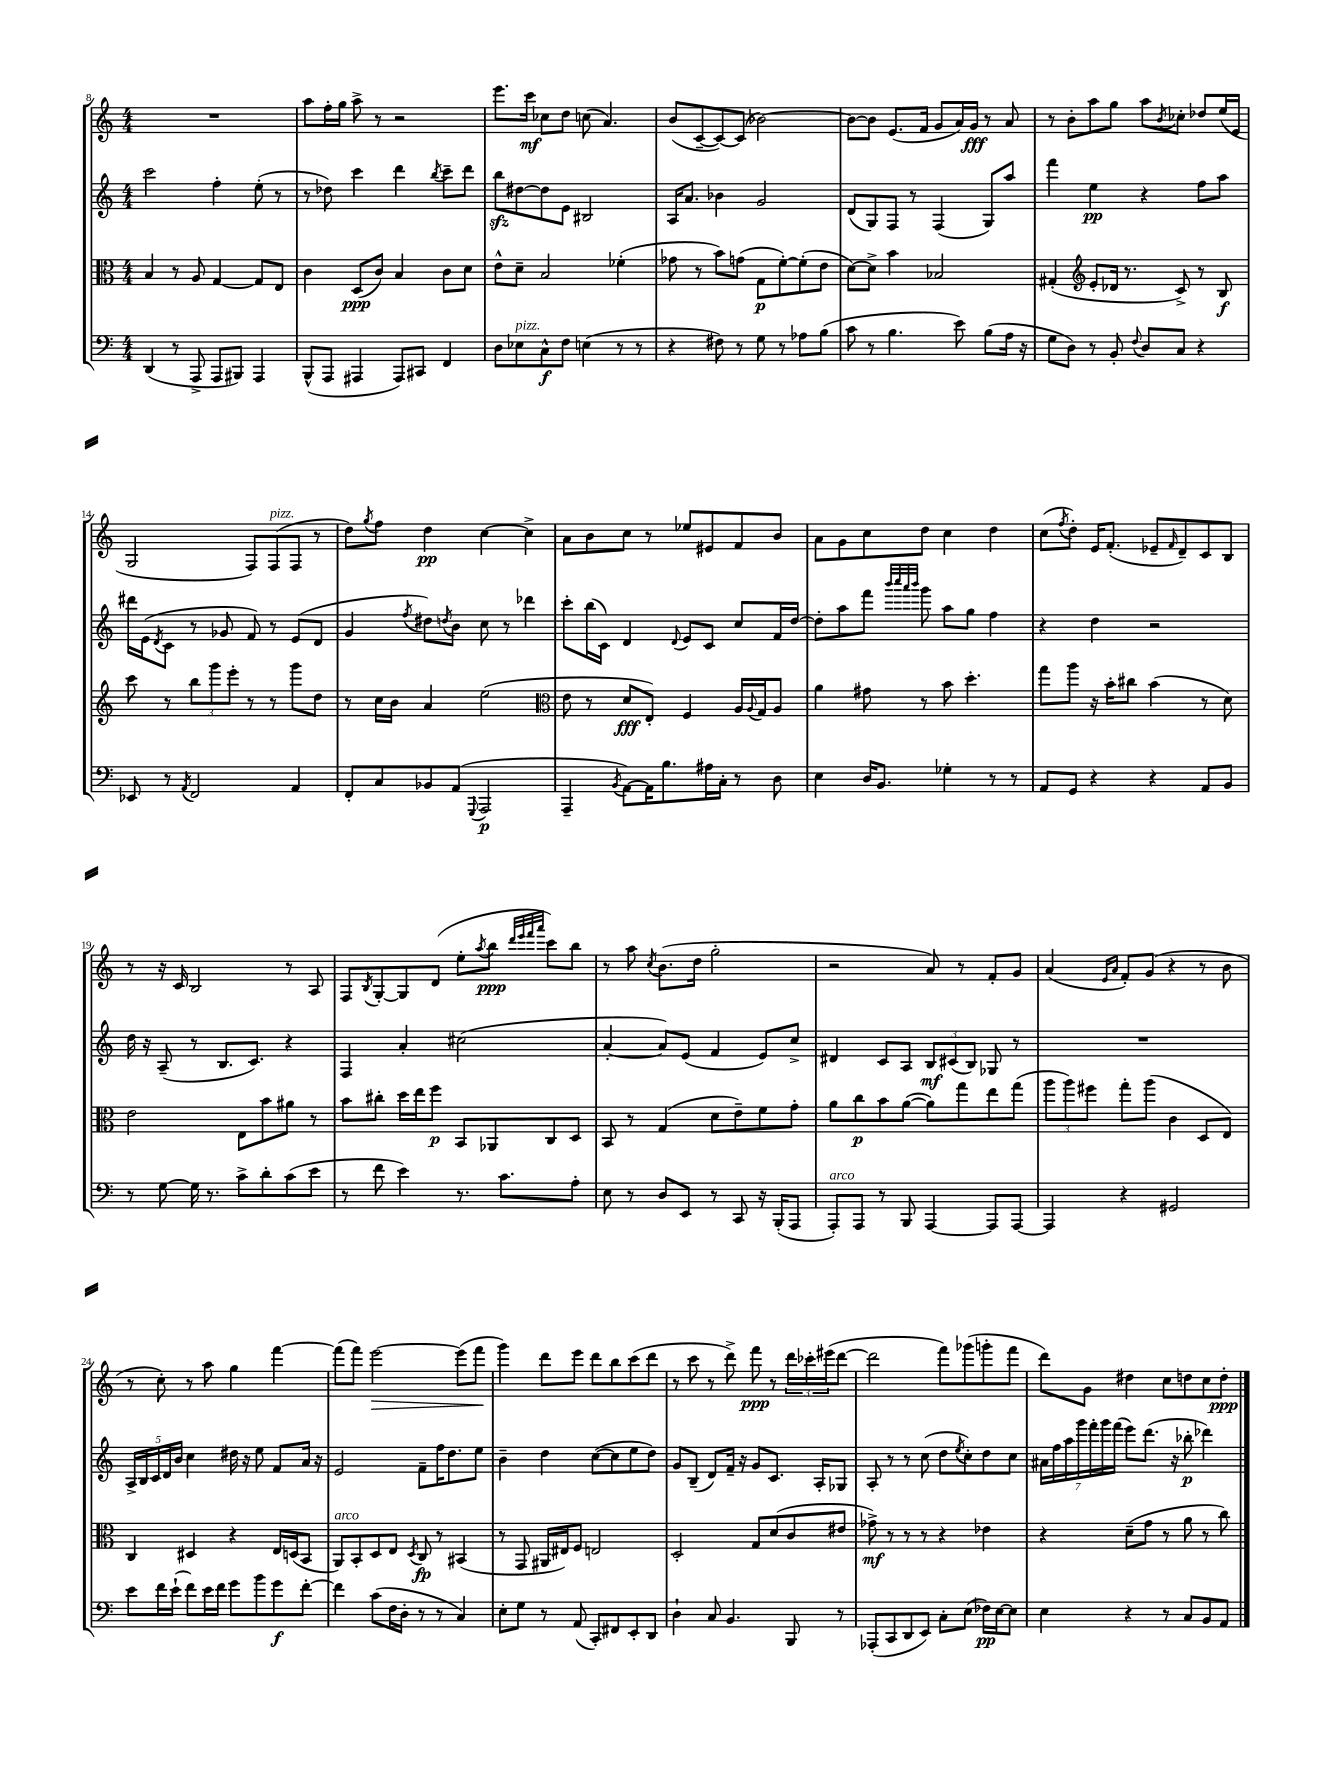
<<
\new StaffGroup <<
\new Staff = "s0" {
    \clef treble \key c \major \numericTimeSignature \time 4/4
    R1 |
    a''8 f''16-. g''16 a''8-> r8 r2 |
    e'''8. c'''16\mf ces''8 d''8 c''8( a'4.) |
    b'8( c'8~-- c'8~) c'8( bes'2~) |
    bes'8~ bes'8 e'8.( f'16 g'8 a'16) g'16\fff r8 a'8 |
    r8 b'8-. a''8 g''8 a''8 \acciaccatura { b'8 } ces''8-. des''8 e''16( e'16 |
    g2 f8) f8^\markup { \italic "pizz." }( f8 r8 |
    d''8) \acciaccatura { g''8 } f''8 d''4\pp c''4~ c''4-> |
    a'8 b'8 c''8 r8 ees''8 eis'8 f'8 b'8 |
    a'8 g'8 c''8 d''8 c''4 d''4 |
    c''8( \acciaccatura { f''8 } d''8-.) e'16 f'8.-.( ees'8-- \grace { f'16 } d'8--) c'8 b8 |
    r8 r16 c'16 b2 r8 a8 |
    f8 \acciaccatura { b8 } g8~-. g8 d'8( e''8-. \acciaccatura { a''8 } b''8\ppp \grace { d'''32 e'''32 f'''32 a'''32 } c'''8) b''8 |
    r8 a''8 \acciaccatura { c''8 } b'8.( d''16 g''2-. |
    r2 a'8) r8 f'8-. g'8 |
    a'4( \grace { e'16 a'16 } f'8-.) g'8( r4 r8 b'8 |
    r8 c''8-.) r8 a''8 g''4 f'''4~ |
    f'''8( f'''8) e'''2~\> e'''8( f'''8\! |
    g'''4) d'''8 e'''8 d'''8 b''8 c'''8( d'''8 |
    r8 c'''8 r8 d'''8->) f'''8\ppp r8 \tuplet 3/2 { d'''16 ces'''16-. eis'''16( } d'''8~ |
    d'''2 f'''8) ges'''8( g'''8-. f'''8 |
    d'''8) g'8 dis''4 c''8 d''8 c''8 d''8-.\ppp \bar "|." |
}
\new Staff = "s1" {
    \clef treble \key c \major \numericTimeSignature \time 4/4
    c'''2 f''4-. e''8-.( r8 |
    r8 des''8) c'''4 d'''4 \acciaccatura { b''8 } c'''8-- d'''8 |
    b''8\sfz dis''8~ dis''8 e'8 bis2 |
    a16 a'8. bes'4 g'2 |
    d'8( g8) f8 r8 f4( g8) a''8 |
    f'''4 e''4\pp r4 f''8 a''8 |
    dis'''16 e'16( \acciaccatura { d'8 } c'8 r8 ges'8 f'8) r8 e'8( d'8 |
    g'4 \acciaccatura { f''8 } dis''8) \acciaccatura { d''8 } b'8 c''8 r8 des'''4 |
    c'''8-. b''16( c'16) d'4 \appoggiatura { d'8 } e'8 c'8 c''8 f'16 d''16~ |
    d''8-. a''8 f'''8 \grace { b'''32 c''''32 a'''32 b'''32 } g'''8 a''8 g''8 f''4 |
    r4 d''4 r2 |
    d''16 r16 a8--( r8 b8. c'8.) r4 |
    f4 a'4-. cis''2( |
    a'4~-. a'8) e'8( f'4 e'8) c''8-> |
    dis'4 c'8 a8 \tuplet 3/2 { b8\mf cis'8( b8) } ges8 r8 |
    R1 |
    \tuplet 5/4 { a16-> b16 c'16 d'16 b'16 } c''4 dis''16 r16 e''8 f'8 a'16 r16 |
    e'2 f'8-- f''16 d''8. e''8 |
    b'4-- d''4 c''8~( c''8 e''8 d''8) |
    g'8 b8--( d'8) f'16-- r16 g'8 c'8. a16-. ges8 |
    a8-. r8 r8 c''8( d''8 \acciaccatura { e''8 } c''8-.) d''8 c''8 |
    \tuplet 7/4 { ais'16 f''16 a''16 g'''16 f'''16-. g'''16 f'''16( } e'''8) d'''8.( r16 bes''8-.\p des'''4) \bar "|." |
}
\new Staff = "s2" {
    \clef alto \key c \major \numericTimeSignature \time 4/4
    b4 r8 a8 g4~ g8 e8 |
    c'4 d8\ppp( c'8) b4 c'8 d'8 |
    e'8-^ d'8-- b2 fes'4-.( |
    ges'8 r8 b'8) g'8( g8\p f'8~-.) f'8-.( e'8 |
    d'8~) d'8-> b'4 bes2 |
    gis4-.( \clef treble e'8-. des'16 r8. c'8->) r8 b8\f |
    c'''8 r8 \tuplet 3/2 { b''8 g'''8 e'''8-. } r8 r8 g'''8 d''8 |
    r8 c''16 b'16 a'4 e''2( |
    \clef alto e'8 r8 d'8\fff e8-.) f4 a16 \appoggiatura { a8 } g16 a8 |
    a'4 gis'8 r8 b'8 d''4.-. |
    g''8 a''8 r16 b'16-. cis''8 b'4( r8 d'8) |
    e'2 e8 b'8 ais'8 r8 |
    b'8 cis''8-. d''16 e''16 f''8\p b,8 aes,8 c8 d8 |
    b,8 r8 g4( d'8 e'8--) f'8 g'8-. |
    a'8 c''8\p b'8 a'8~( a'8) g''8 e''8 g''8( |
    \tuplet 3/2 { a''8 a''8) fis''8 } g''8-. a''8( c'4 d8 e8) |
    c4 dis4 r4 e16 d16( b,8 |
    a,8^\markup { \italic "arco" }) b,8-. d8 e8 \acciaccatura { d8 } c8\fp r8 bis,4( |
    r8 g,8 ais,16 eis16) f8 e2 |
    d2-. g8 d'8( c'8 eis'8 |
    ges'8->\mf) r8 r8 r8 r4 ees'4 |
    r4 d'8--( g'8 r8 a'8 r8 c''8) \bar "|." |
}
\new Staff = "s3" {
    \clef bass \key c \major \numericTimeSignature \time 4/4
    d,4( r8 a,,8-> a,,8 bis,,8) a,,4 |
    b,,8-^( a,,8 ais,,4 ais,,8) cis,8 f,4 |
    d8 ees8^\markup { \italic "pizz." } c8-^\f f8 e4( r8 r8 |
    r4 fis8) r8 g8 r8 aes8 b8( |
    c'8 r8 b4. e'8) b8( a16 r16 |
    g8 d8) r8 b,8-. \appoggiatura { f8 } d8 c8 r4 |
    ees,8 r8 \acciaccatura { a,8 } f,2 a,4 |
    f,8-. c8 bes,8 a,8( \appoggiatura { g,,8 } a,,2\p |
    a,,4-- \acciaccatura { b,8 } a,8~) a,16 b8. ais16 c16-. r8 d8 |
    e4 d16 b,8. ges4-. r8 r8 |
    a,8 g,8 r4 r4 a,8 b,8 |
    r8 g8~ g16 r8. c'8-> d'8-. c'8( e'8 |
    r8 f'8 e'4) r8. c'8. a8-. |
    e8 r8 d8 e,8 r8 c,8 r16 b,,16-.( a,,8 |
    a,,8-.^\markup { \italic "arco" }) a,,8 r8 b,,8 a,,4~ a,,8 a,,8~ |
    a,,4 r4 gis,2 |
    e'8 f'16 e'16-!( f'8) e'16 f'16 g'8 b'8 g'8\f f'8~-. |
    f'4 c'8( f16 d16-. r8 r8 c4) |
    e8-. g8 r8 a,8( c,8-.) fis,8 e,8-. d,8 |
    d4-! c8 b,4. b,,8 r8 |
    aes,,8-.( c,8 d,8 e,8) c8-. e8( fes16\pp) e16~ e8 |
    e4 r4 r8 c8 b,8 a,8 \bar "|." |
}
>>
>>
\layout { \context { \Score currentBarNumber = #8 } }
